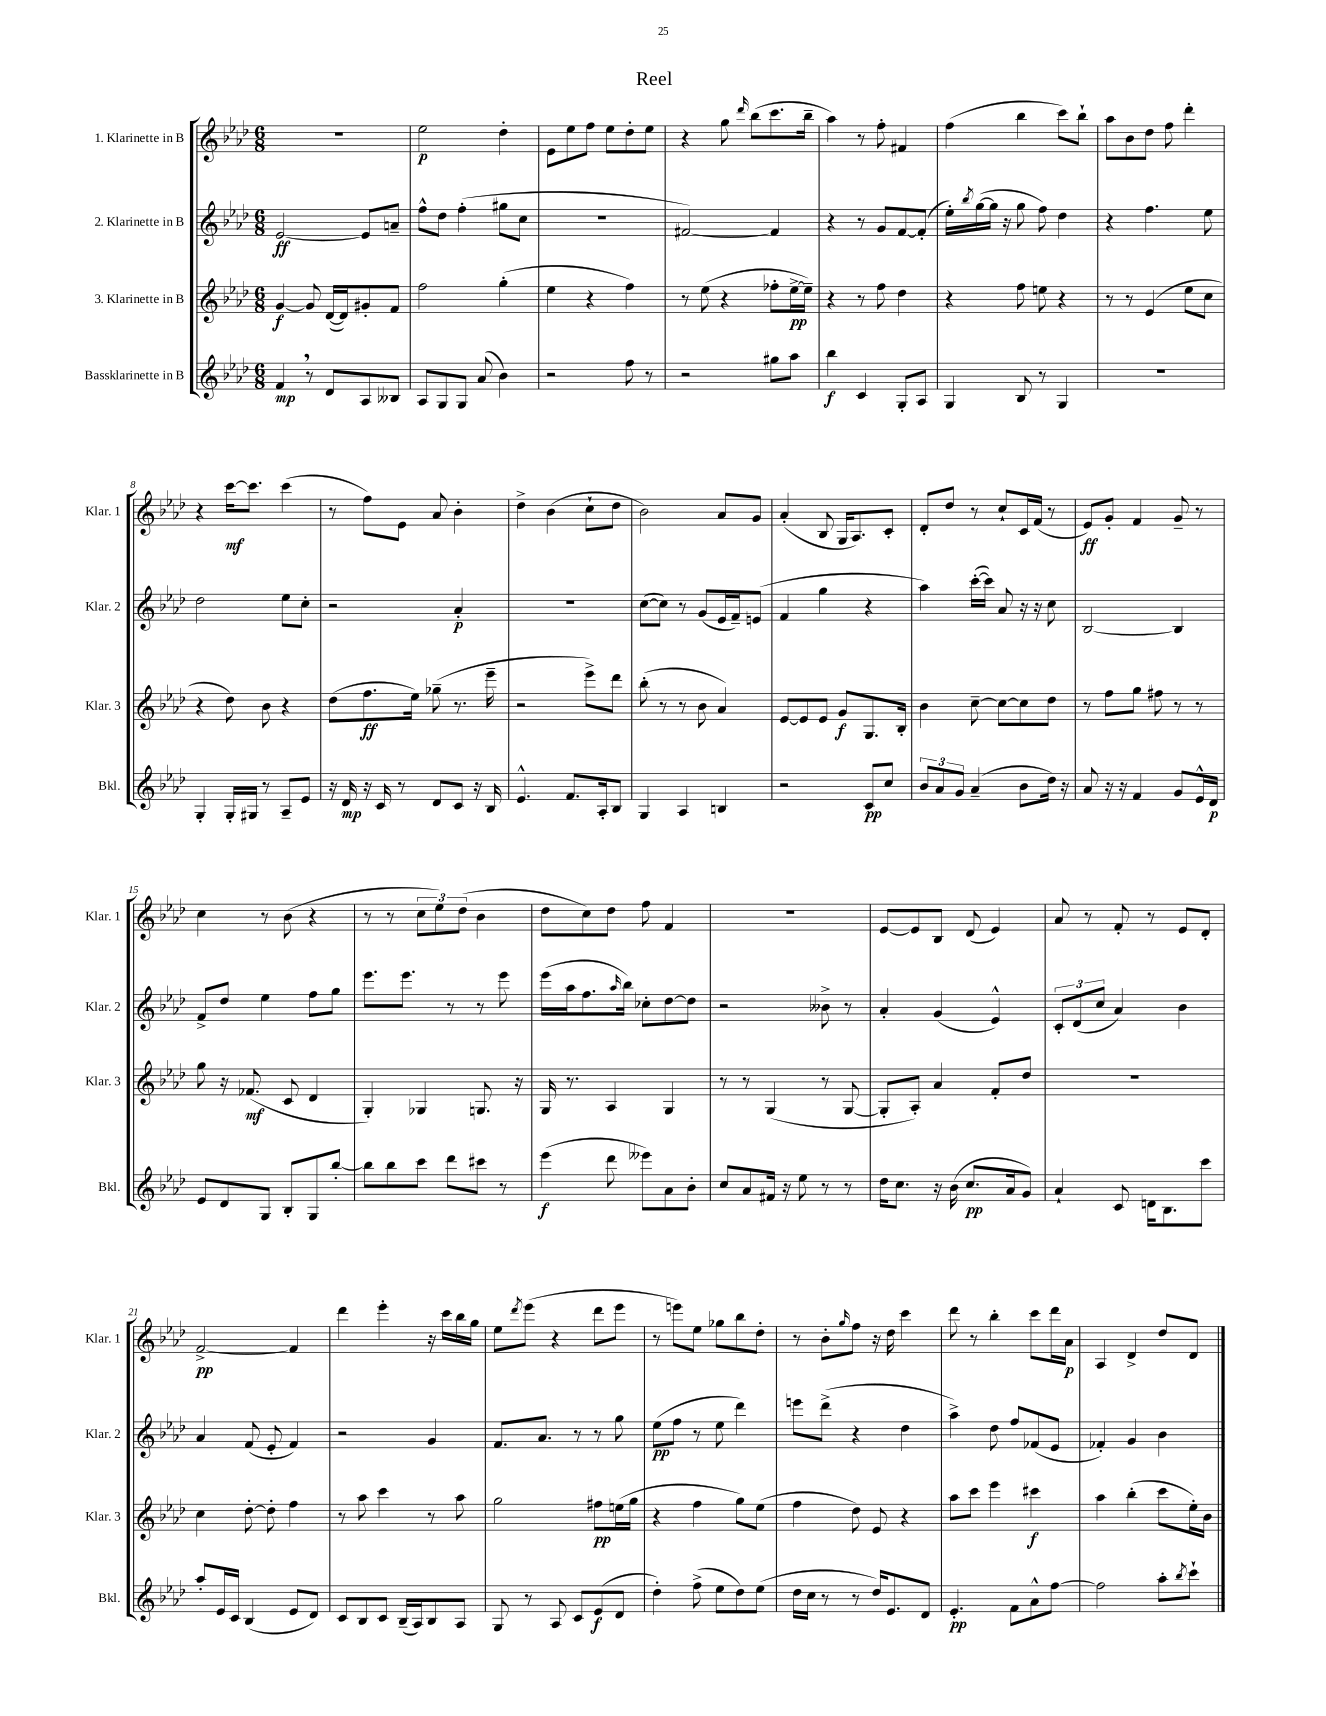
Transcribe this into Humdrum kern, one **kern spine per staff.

**kern	**dynam	**kern	**dynam	**kern	**dynam	**kern	**dynam
*part4	*part4	*part3	*part3	*part2	*part2	*part1	*part1
*staff4	*staff4	*staff3	*staff3	*staff2	*staff2	*staff1	*staff1
*I"Bassklarinette in B	*	*I"3. Klarinette in B	*	*I"2. Klarinette in B	*	*I"1. Klarinette in B	*
*I'Bkl.	*	*I'Klar. 3	*	*I'Klar. 2	*	*I'Klar. 1	*
*clefG2	*	*clefG2	*	*clefG2	*	*clefG2	*
*k[b-e-a-d-]	*	*k[b-e-a-d-]	*	*k[b-e-a-d-]	*	*k[b-e-a-d-]	*
*M6/8	*	*M6/8	*	*M6/8	*	*M6/8	*
=1	=1	=1	=1	=1	=1	=1	=1
4f,/	mp	[4g/	f	[2e-/	ff	2.r	.
8r	.	8g/]	.	.	.	.	.
8d-/L	.	([16d-/LL	.	.	.	.	.
.	.	16d-/J])	.	.	.	.	.
8A-/	.	8g#X'/	.	8e-/L]	.	.	.
8B--X/J	.	8f/J	.	8an~/J	.	.	.
=2	=2	=2	=2	=2	=2	=2	=2
8A-/L	.	2ff\	.	8ff^^\L	.	2ee-\	p
8G/	.	.	.	8dd-\J	.	.	.
8G/J	.	.	.	(4ff'\	.	.	.
(8a-/	.	.	.	.	.	.	.
4b-\)	.	(4gg'\	.	8gg#X\L	.	4dd-'\	.
.	.	.	.	8cc\J	.	.	.
=3	=3	=3	=3	=3	=3	=3	=3
2r	.	4ee-\	.	2.r	.	8e-\L	.
.	.	.	.	.	.	8ee-\	.
.	.	4r	.	.	.	8ff\J	.
.	.	.	.	.	.	8ee-\L	.
8ff\	.	4ff\)	.	.	.	8dd-'\	.
8r	.	.	.	.	.	8ee-\J	.
=4	=4	=4	=4	=4	=4	=4	=4
2r	.	8r	.	[2f#X/)	.	4r	.
.	.	(8ee-\	.	.	.	.	.
.	.	4r	.	.	.	8gg\	.
.	.	.	.	.	.	16qqddd-/	.
.	.	.	.	.	.	(8bb-\L	.
8gg#X\L	.	8ff-X'\L	.	4f#/]	.	8.ccc\	.
8aa-\J	.	[16ee-^\L	pp	.	.	.	.
.	.	16ee-~\JJ])	.	.	.	16bb-~\Jk	.
=5	=5	=5	=5	=5	=5	=5	=5
4bb-\	f	4r	.	4r	.	4aa-\)	.
4c/	.	8r	.	8r	.	8r	.
.	.	8ff\	.	8g/L	.	8ff'\	.
8G'/L	.	4dd-\	.	[8f/	.	4f#X/	.
8A-/J	.	.	.	(8f'/J]	.	.	.
=6	=6	=6	=6	=6	=6	=6	=6
4G/	.	4r	.	16ee-'\LL)	.	(4ff\	.
.	.	.	.	8qbb-/	.	.	.
.	.	.	.	([16gg\	.	.	.
.	.	.	.	16gg\JJ]	.	.	.
.	.	.	.	16r	.	.	.
8B-/	.	8ff\	.	8gg\	.	4bb-\	.
8r	.	8een\	.	8ff\)	.	.	.
4G/	.	4r	.	4dd-\	.	8ccc\L)	.
.	.	.	.	.	.	8bb-`\J	.
=7	=7	=7	=7	=7	=7	=7	=7
2.r	.	8r	.	4r	.	8aa-\L	.
.	.	8r	.	.	.	8b-\	.
.	.	(4e-/	.	4.ff\	.	8dd-\J	.
.	.	.	.	.	.	8ff\	.
.	.	8ee-\L	.	.	.	4ddd-'\	.
.	.	8cc\J	.	8ee-\	.	.	.
!!LO:LB:g=z
=8	=8	=8	=8	=8	=8	=8	=8
4G'/	.	4r	.	2dd-\	.	4r	.
16G'/LL	.	8dd-\)	.	.	.	[16ccc\KL	mf
16G#X/JJ	.	.	.	.	.	8.ccc\J]	.
8r	.	8b-\	.	.	.	.	.
8A-~/L	.	4r	.	8ee-\L	.	(4ccc\	.
8e-/J	.	.	.	8cc'\J	.	.	.
=9	=9	=9	=9	=9	=9	=9	=9
16r	.	(8dd-\L	.	2r	.	8r	.
16d-/	mp	.	.	.	.	.	.
16r	.	8.ff\	ff	.	.	8ff\L)	.
16c/	.	.	.	.	.	.	.
8r	.	.	.	.	.	8e-\J	.
.	.	16ee-\Jk)	.	.	.	.	.
8d-/L	.	(8gg-X~\	.	.	.	8a-/	.
8c/J	.	8.r	.	4a-'/	p	4b-'\	.
16r	.	.	.	.	.	.	.
16B-/	.	16eee-~\	.	.	.	.	.
=10	=10	=10	=10	=10	=10	=10	=10
4.e-^^/	.	2r	.	2.r	.	4dd-^\	.
.	.	.	.	.	.	(4b-\	.
8.f/L	.	.	.	.	.	.	.
.	.	8eee-^\L)	.	.	.	8cc`\L	.
16A-'/k	.	.	.	.	.	.	.
8B-/J	.	8ddd-\J	.	.	.	8dd-\J	.
=11	=11	=11	=11	=11	=11	=11	=11
4G/	.	(8bb-'\	.	([8cc\L	.	2b-\)	.
.	.	8r	.	8cc\J])	.	.	.
4A-/	.	8r	.	8r	.	.	.
.	.	8b-\	.	(8g/L	.	.	.
4Bn/	.	4a-/)	.	16e-/L	.	8a-/L	.
.	.	.	.	16f~/J)	.	.	.
.	.	.	.	(8en/J	.	8g/J	.
=12	=12	=12	=12	=12	=12	=12	=12
2r	.	[8e-/L	.	4f/	.	(4a-'/	.
.	.	8e-/]	.	.	.	.	.
.	.	8e-/J	.	4gg\	.	8B-/	.
.	.	8g/L	f	.	.	16G/KL	.
.	.	.	.	.	.	8.A-/)	.
8c/L	pp	8.G/	.	4r	.	.	.
8cc/J	.	.	.	.	.	8c'/J	.
.	.	16B-'/Jk	.	.	.	.	.
=13	=13	=13	=13	=13	=13	=13	=13
12b-/L	.	4b-\	.	4aa-\)	.	8d-'/L	.
12a-/	.	.	.	.	.	.	.
.	.	.	.	.	.	8dd-/J	.
12g/J	.	.	.	.	.	.	.
(4a-~/	.	[8cc~\	.	([16ccc'\LL	.	8r	.
.	.	.	.	16ccc\JJ])	.	.	.
.	.	8cc\L_	.	8a-/	.	8cc`/L	.
8b-\L	.	8cc\]	.	16r	.	16c/L	.
.	.	.	.	16r	.	(16f/JJ	.
16dd-\Jk)	.	8dd-\J	.	8cc\	.	8r	.
16r	.	.	.	.	.	.	.
=14	=14	=14	=14	=14	=14	=14	=14
8a-/	.	8r	.	[2B-/	.	8e-/L)	ff
16r	.	8ff\L	.	.	.	8g'/J	.
16r	.	.	.	.	.	.	.
4f/	.	8gg\J	.	.	.	4f/	.
.	.	8ff#X\	.	.	.	.	.
8g/L	.	8r	.	4B-/]	.	8g~/	.
16e-^^/L	.	8r	.	.	.	8r	.
16d-/JJ	p	.	.	.	.	.	.
!!LO:LB:g=z
=15	=15	=15	=15	=15	=15	=15	=15
8e-/L	.	8gg\	.	8f^/L	.	4cc\	.
8d-/	.	16r	.	8dd-/J	.	.	.
.	.	(8.f-X/	mf	.	.	.	.
8G/J	.	.	.	4ee-\	.	8r	.
8B-'/L	.	8c/	.	.	.	(8b-\	.
8G/	.	4d-/	.	8ff\L	.	4r	.
[8bb-'/J	.	.	.	8gg\J	.	.	.
=16	=16	=16	=16	=16	=16	=16	=16
8bb-\L]	.	4G'/)	.	8.eee-\L	.	8r	.
8bb-\	.	.	.	.	.	8r	.
.	.	.	.	8.eee-\J	.	.	.
8ccc\J	.	4G-X/	.	.	.	12cc\L	.
.	.	.	.	.	.	12ee-\)	.
8ddd-\L	.	.	.	8r	.	.	.
.	.	.	.	.	.	(12dd-\J	.
8ccc#X\J	.	8.Gn/	.	8r	.	4b-\	.
8r	.	.	.	8eee-\	.	.	.
.	.	16r	.	.	.	.	.
=17	=17	=17	=17	=17	=17	=17	=17
(4eee-\	f	16G/	.	(16eee-\LL	.	8dd-\L	.
.	.	8.r	.	16aa-\J	.	.	.
.	.	.	.	8.ff\	.	8cc\)	.
8ddd-\	.	4A-/	.	.	.	8dd-\J	.
.	.	.	.	16qqaa-/	.	.	.
.	.	.	.	16bb-\Jk)	.	.	.
8eee--X\L)	.	.	.	8cc-X'\L	.	8ff\	.
8a-\	.	4G/	.	[8dd-\	.	4f/	.
8b-'\J	.	.	.	8dd-\J]	.	.	.
=18	=18	=18	=18	=18	=18	=18	=18
8cc/L	.	8r	.	2r	.	2.r	.
8a-/	.	8r	.	.	.	.	.
16f#X/Jk	.	(4G/	.	.	.	.	.
16r	.	.	.	.	.	.	.
8ee-\	.	.	.	.	.	.	.
8r	.	8r	.	8b--X^\	.	.	.
8r	.	[8G/	.	8r	.	.	.
=19	=19	=19	=19	=19	=19	=19	=19
16dd-\KL	.	8G'/L]	.	4a-'/	.	[8e-/L	.
8.cc\J	.	.	.	.	.	.	.
.	.	8A-'/J)	.	.	.	8e-/]	.
16r	.	4a-/	.	(4g/	.	8B-/J	.
(16b-\	.	.	.	.	.	.	.
8.cc/L	pp	.	.	.	.	(8d-/	.
.	.	8f'/L	.	4e-^^/)	.	4e-/)	.
16a-/k	.	.	.	.	.	.	.
8g/J)	.	8dd-/J	.	.	.	.	.
=20	=20	=20	=20	=20	=20	=20	=20
4a-`/	.	2.r	.	12c'/L	.	8a-/	.
.	.	.	.	(12d-/	.	.	.
.	.	.	.	.	.	8r	.
.	.	.	.	12cc/J	.	.	.
8c/	.	.	.	4a-/)	.	8f'/	.
16dn\KL	.	.	.	.	.	8r	.
8.B-\	.	.	.	.	.	.	.
.	.	.	.	4b-\	.	8e-/L	.
8ccc\J	.	.	.	.	.	8d-'/J	.
!!LO:LB:g=z
=21	=21	=21	=21	=21	=21	=21	=21
8aa-'/L	.	4cc\	.	4a-/	.	[2f^/	pp
16e-/L	.	.	.	.	.	.	.
16c/JJ	.	.	.	.	.	.	.
(4B-/	.	[8dd-'\	.	(8f/	.	.	.
.	.	8dd-'\]	.	8e-'/	.	.	.
8e-/L	.	4ff\	.	4f/)	.	4f/]	.
8d-/J)	.	.	.	.	.	.	.
=22	=22	=22	=22	=22	=22	=22	=22
8c/L	.	8r	.	2r	.	4ddd-\	.
8B-/	.	8aa-\	.	.	.	.	.
8c/J	.	4ccc\	.	.	.	4eee-'\	.
(16B-~/LL	.	.	.	.	.	.	.
16A-/J)	.	.	.	.	.	.	.
8B-/	.	8r	.	4g/	.	16r	.
.	.	.	.	.	.	16ccc\LL	.
8A-/J	.	8aa-\	.	.	.	16bb-\	.
.	.	.	.	.	.	16gg\JJ	.
=23	=23	=23	=23	=23	=23	=23	=23
8G/	.	2gg\	.	8.f/L	.	8ee-\L	.
.	.	.	.	.	.	8qddd-/	.
8r	.	.	.	.	.	(8eee-\J	.
.	.	.	.	8.a-/J	.	.	.
8A-/	.	.	.	.	.	4r	.
8c/L	.	.	.	8r	.	.	.
(8e-/	f	8ff#X\L	pp	8r	.	8ddd-\L	.
8d-/J	.	(16een\L	.	8gg\	.	8eee-\J	.
.	.	16gg\JJ	.	.	.	.	.
=24	=24	=24	=24	=24	=24	=24	=24
4dd-'\)	.	4r	.	(8ee-\L	pp	8r	.
.	.	.	.	8ff\J	.	8eeen\L)	.
(8ff^\	.	4ff\	.	8r	.	8ee-\J	.
8ee-\L	.	.	.	8ee-\	.	8gg-X\L	.
8dd-\)	.	8gg\L)	.	4ddd-\)	.	8bb-\	.
(8ee-\J	.	(8ee-\J	.	.	.	8dd-'\J	.
=25	=25	=25	=25	=25	=25	=25	=25
16dd-\LL	.	4ff\	.	8eeen\L	.	8r	.
16cc\JJ	.	.	.	.	.	.	.
8r	.	.	.	(8ddd-^\J	.	8b-'\L	.
.	.	.	.	.	.	16qqgg/	.
8r	.	8dd-\)	.	4r	.	8ff\J	.
16dd-/KL)	.	8e-/	.	.	.	16r	.
8.e-/	.	.	.	.	.	16dd-\	.
.	.	4r	.	4dd-\	.	4ccc\	.
8d-/J	.	.	.	.	.	.	.
=26	=26	=26	=26	=26	=26	=26	=26
4.e-'/	pp	8aa-\L	.	4aa-^\)	.	8ddd-\	.
.	.	8ccc\J	.	.	.	8r	.
.	.	4eee-\	.	8dd-\	.	4bb-'\	.
8f\L	.	.	.	8ff/L	.	.	.
8a-^^\	.	4ccc#X\	f	(8f-X/	.	8ccc\L	.
[8ff\J	.	.	.	8e-/J	.	16ddd-\L	.
.	.	.	.	.	.	16a-\JJ	p
=27	=27	=27	=27	=27	=27	=27	=27
2ff\]	.	4aa-\	.	4f-X'/)	.	4A-/	.
.	.	(4bb-'\	.	4g/	.	4d-^/	.
8aa-'\L	.	8ccc\L	.	4b-\	.	8dd-/L	.
8qbb-/	.	.	.	.	.	.	.
8ccc`\J	.	16ee-'\L)	.	.	.	8d-/J	.
.	.	16b-\JJ	.	.	.	.	.
==	==	==	==	==	==	==	==
*-	*-	*-	*-	*-	*-	*-	*-
